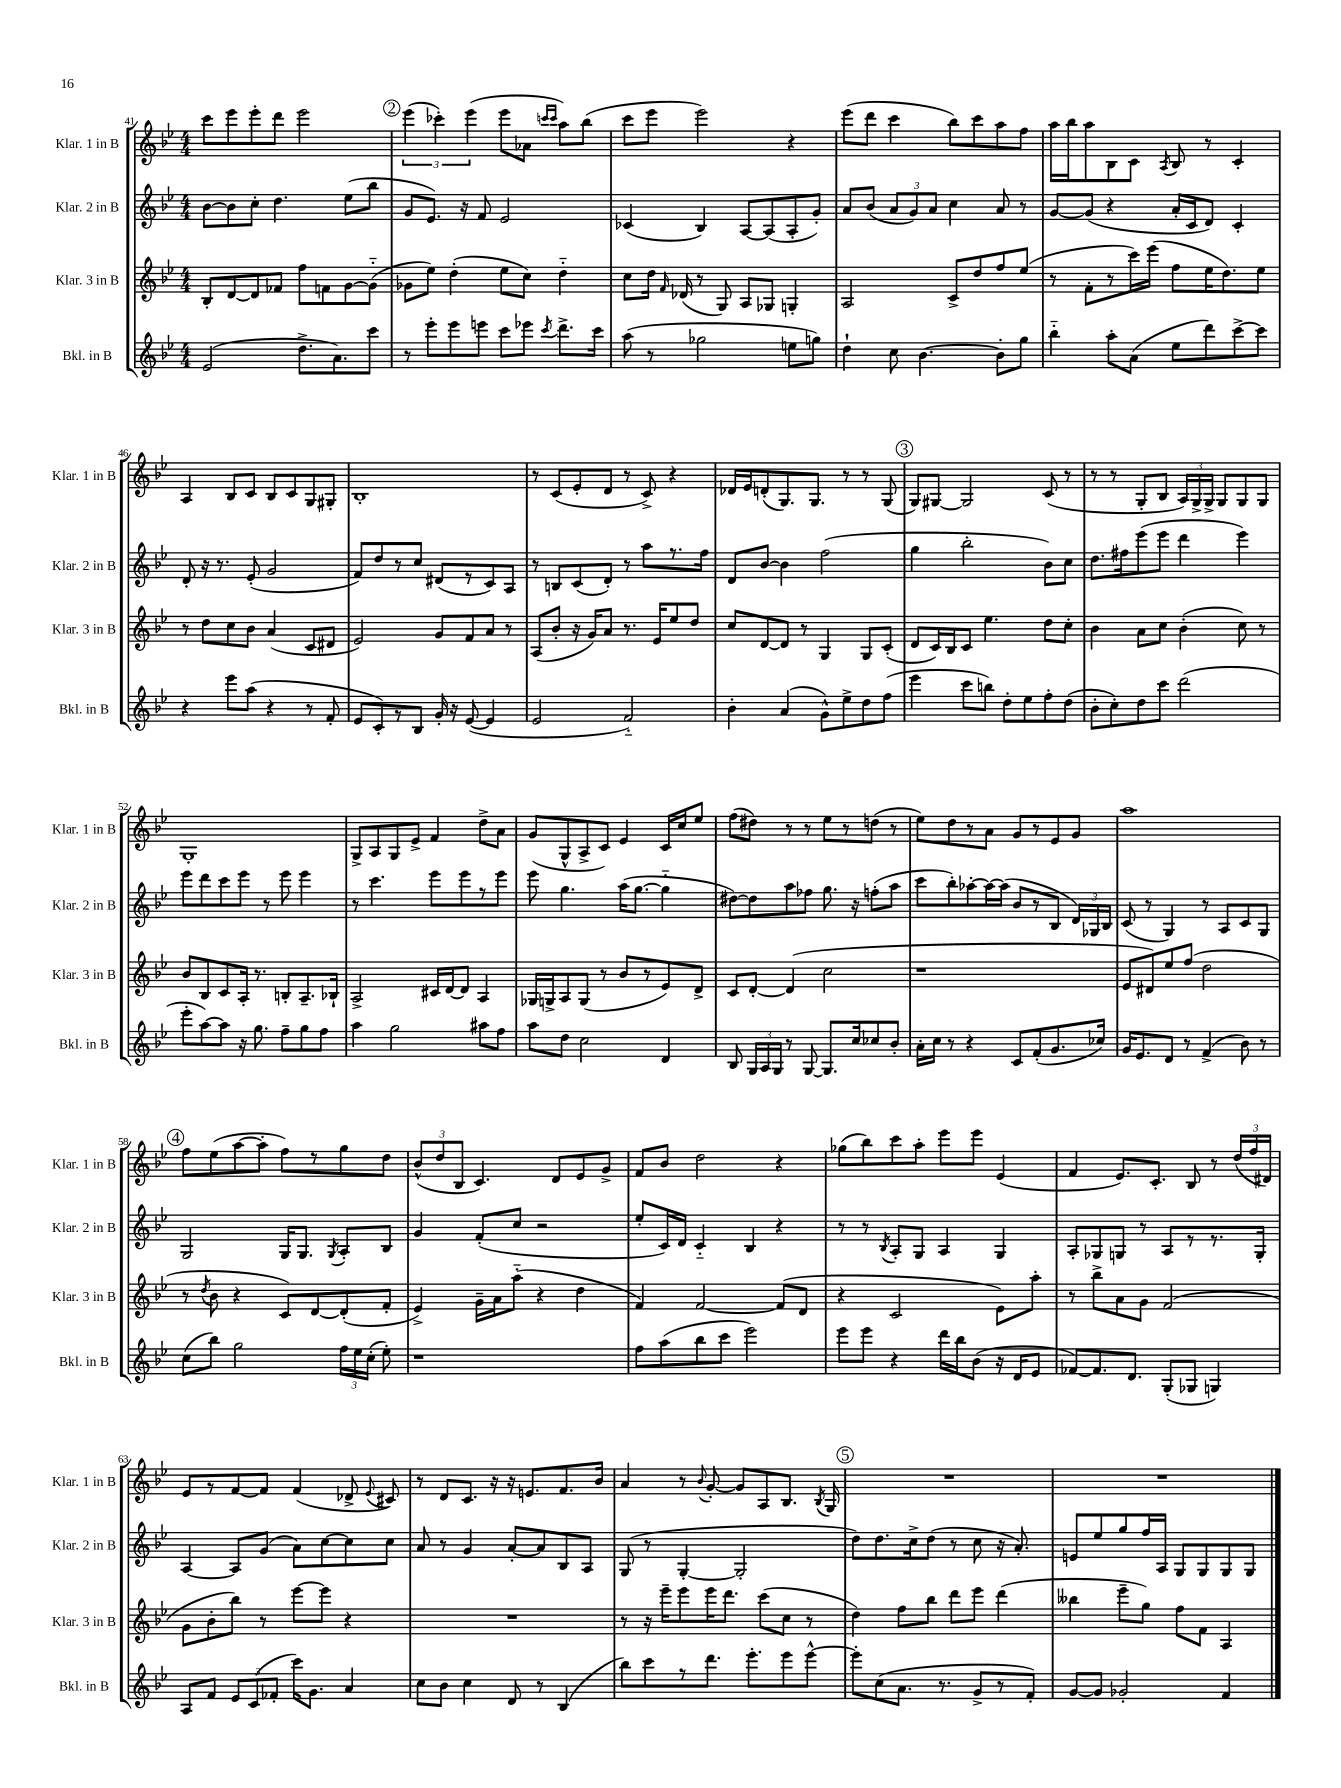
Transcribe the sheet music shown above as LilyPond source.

<<
\new StaffGroup <<
\new Staff = "s0" \with { instrumentName = "Klar. 1 in B" shortInstrumentName = "Klar. 1 in B" } {
    \clef treble \key bes \major \numericTimeSignature \time 4/4
    \autoBeamOff c'''8[ ees'''8 ees'''8-. d'''8] ees'''2 |
    \mark \markup { \circle "2" } \tuplet 3/2 { ees'''4( ces'''4-.) ees'''4( } ees'''8[ aes'8] \grace { c'''16[ c'''16] } a''8[) bes''8]( |
    c'''8[ ees'''8] ees'''2) r4 |
    ees'''8[( d'''8] c'''4 bes''8[) c'''8 a''8 f''8] |
    a''16[ bes''16 a''8 bes8 c'8] \acciaccatura { a8 } bes8 r8 c'4-. |
    a4 bes8[ c'8] bes8[ c'8 g8 gis8]-. |
    bes1-. |
    r8 c'8[( ees'8-. d'8] r8 c'8->) r4 |
    des'16[ ees'16 d'8-.( g8.) g8.] r8 r8 g8( |
    \mark \markup { \circle "3" } g8[) gis8]~ gis2 c'8( r8 |
    r8 r8 g8[-. bes8] \tuplet 3/2 { a16[) g16-> g16]-> } g8[ g8 g8] |
    g1-. |
    g8[-> a8 g8 ees'8]-> f'4 d''8[-> a'8] |
    g'8[( g8-^ a8-> c'8]) ees'4 c'16[ c''16 ees''8] |
    f''8[( dis''8]) r8 r8 ees''8[ r8 d''8]( r8 |
    ees''8[) d''8 r8 a'8] g'8[ r8 ees'8 g'8] |
    a''1 |
    \mark \markup { \circle "4" } f''8[ ees''8( a''8~ a''8]-. f''8[) r8 g''8 d''8] |
    \tuplet 3/2 { bes'8[-^( d''8 bes8] } c'4.) d'8[ ees'8 g'8]-> |
    f'8[ bes'8] d''2 r4 |
    ges''8[( bes''8) c'''8 a''8]-. ees'''8[ ees'''8] ees'4( |
    f'4 ees'8.[) c'8.]-. bes8 r8 \tuplet 3/2 { d''16[( f''16 dis'16]) } |
    ees'8[ r8 f'8~ f'8] f'4( des'8-> \appoggiatura { ees'8 } cis'8) |
    r8 d'8[ c'8.] r16 r16 e'8.[ f'8. bes'16] |
    a'4 r8 \appoggiatura { bes'8 } g'8~-. g'8[ a8 bes8.] \acciaccatura { bes8 } g16 |
    \mark \markup { \circle "5" } R1 |
    R1 \bar "|." |
}
\new Staff = "s1" \with { instrumentName = "Klar. 2 in B" shortInstrumentName = "Klar. 2 in B" } {
    \clef treble \key bes \major \numericTimeSignature \time 4/4
    \autoBeamOff bes'8[~ bes'8 c''8]-. d''4. ees''8[( bes''8] |
    \mark \markup { \circle "2" } g'8[ ees'8.]) r16 f'8 ees'2 |
    ces'4( bes4) a8[~ a8( a8-. g'8]-.) |
    a'8[ bes'8]( \tuplet 3/2 { a'8[ g'8) a'8] } c''4 a'8 r8 |
    g'8[~ g'8]( r4 a'16[-. c'16 d'8]) c'4-. |
    d'8-. r16 r8. ees'8-.( g'2 |
    f'8[) d''8 r8 c''8] dis'8[( r8 c'8) a8] |
    r8 b8[ c'8( d'8]-.) r8 a''8[ r8. f''16] |
    d'8[ bes'8]~ bes'4 f''2( |
    \mark \markup { \circle "3" } g''4 bes''2-. bes'8[) c''8] |
    d''8.[ fis''16 ees'''8( ees'''8] d'''4 ees'''4) |
    ees'''8[ d'''8 c'''8 ees'''8] r8 ees'''8 ees'''4 |
    r8 c'''4. ees'''8[ ees'''8 r8 ees'''8] |
    ees'''8 g''4. a''16[( g''8.]~ g''4-_ |
    dis''8[~) dis''8 a''8 fes''8] g''8. r16 f''8[-.( a''8] |
    c'''8[ bes''8-.) aes''8~-. aes''16~ aes''16]( bes'8[ r8 bes8] \tuplet 3/2 { d'16[) ges16 bes16] } |
    c'8( r8 g4) r8 a8[ c'8 g8] |
    \mark \markup { \circle "4" } g2 g16[ g8.] \acciaccatura { g8 } a8[-. bes8] |
    g'4 f'8[-.( c''8] r2 |
    ees''8[-. c'16) d'16] c'4-_ bes4 r4 |
    r8 r8 \acciaccatura { bes8 } a8[-. g8] a4 g4 |
    a8[-. ges8 g8] r8 a8[ r8 r8. g16]-. |
    a4~ a8[ g'8]( a'8[) c''8~ c''8 c''8] |
    a'8 r8 g'4 a'8[~-. a'8 bes8 a8] |
    g8( r8 g4~-. g2-. |
    \mark \markup { \circle "5" } d''8[) d''8. c''16-> d''8]( r8 c''8 r16 a'8.-.) |
    e'8[ ees''8 g''8 f''16 a16] g8[ g8 g8 g8] \bar "|." |
}
\new Staff = "s2" \with { instrumentName = "Klar. 3 in B" shortInstrumentName = "Klar. 3 in B" } {
    \clef treble \key bes \major \numericTimeSignature \time 4/4
    \autoBeamOff bes8[-. d'8~ d'8 fes'8] f''8[ f'8 g'8~ g'8]-_( |
    \mark \markup { \circle "2" } ges'8[ ees''8]) d''4-.( ees''8[ c''8]) d''4-_ |
    c''8[ d''16] \grace { f'16 } des'16( r8 g8) a8[ ges8] g4-. |
    a2 c'8[-> d''8 f''8 ees''8]( |
    r8 f'8[-. r8 c'''16) ees'''16]( f''8[ ees''16 d''8.) ees''8] |
    r8 d''8[ c''8 bes'8] a'4( c'8[ dis'8] |
    ees'2) g'8[ f'8 a'8] r8 |
    a8[( bes'8]-. r16 g'16[) a'8] r8. ees'16[ ees''8 d''8] |
    c''8[ d'8~ d'8] r8 g4 g8[ c'8]-.( |
    \mark \markup { \circle "3" } d'8[ c'16) bes16 c'8] ees''4. d''8[ c''8]-. |
    bes'4 a'8[ c''8] bes'4-.( c''8) r8 |
    bes'8[ bes8 c'8 a16]-. r8. b8[-. a8.-- bes16]-! |
    a2-> cis'16[ d'16~ d'8] a4 |
    ges16[ g16-> a8 g8]( r8 bes'8[ r8 ees'8) d'8]-> |
    c'8[ d'8]~-. d'4( c''2 |
    r1 |
    ees'8[ dis'8) ees''8 f''8]( d''2 |
    \mark \markup { \circle "4" } r8 \acciaccatura { d''8 } bes'8 r4 c'8[) d'8~ d'8-.( f'8]-. |
    ees'4->) g'16[-- a'16 a''8]-_( r4 d''4 |
    f'4) f'2~ f'8[( d'8] |
    r4 c'2 ees'8[) a''8]-. |
    r8 bes''8[-> a'8 g'8] f'2( |
    g'8[ bes'8-. bes''8]) r8 ees'''8[~ ees'''8] r4 |
    R1 |
    r8 r16 ees'''16[-- ees'''8 ees'''16 d'''8.] c'''8[( c''8] r8 |
    \mark \markup { \circle "5" } d''4) f''8[ bes''8] d'''8[ ees'''8] d'''4( |
    beses''4 ees'''8[-- g''8]) f''8[ f'8] a4 \bar "|." |
}
\new Staff = "s3" \with { instrumentName = "Bkl. in B" shortInstrumentName = "Bkl. in B" } {
    \clef treble \key bes \major \numericTimeSignature \time 4/4
    \autoBeamOff ees'2( d''8.[-> a'8.) c'''8] |
    \mark \markup { \circle "2" } r8 ees'''8[-. ees'''8 e'''8] c'''8[ ees'''8] \acciaccatura { c'''8 } d'''8.[-> c'''16] |
    a''8( r8 ges''2 e''8[ g''8]) |
    d''4-! c''8 bes'4.~ bes'8[-. g''8] |
    bes''4-_ a''8[-. a'8]( ees''8[ d'''8) c'''8~-> c'''8] |
    r4 ees'''8[ a''8]( r4 r8 f'8-. |
    ees'8[ c'8-.) r8 bes8] g'16-. r16 ees'8~( ees'4 |
    ees'2 f'2-_) |
    bes'4-. a'4( g'8[-^) ees''8-> d''8 f''8]( |
    \mark \markup { \circle "3" } ees'''4 c'''8[ b''8]) d''8[-. ees''8 f''8-. d''8]( |
    bes'8[-. c''8-.) d''8 c'''8] d'''2( |
    ees'''8[-. a''8~) a''8] r16 g''8. f''8[-- g''8 f''8] |
    a''4 g''2 ais''8[ f''8] |
    a''8[ d''8] c''2 d'4 |
    bes8 \tuplet 3/2 { g16[ a16 g16] } r8 g8~ g8.[ c''16 ces''8 bes'8]-. |
    a'16[-. c''16] r8 r4 c'8[ f'8-.( g'8. ces''16]) |
    g'16[ ees'8. d'8] r8 f'4->( bes'8) r8 |
    \mark \markup { \circle "4" } c''8[( bes''8]) g''2 \tuplet 3/2 { f''16[ ees''16 c''16]-.( } ees''8-.) |
    r1 |
    f''8[ a''8( bes''8 c'''8] ees'''2) |
    ees'''8[ ees'''8] r4 d'''16[ bes''16 bes'8]( r16 d'16[ ees'8] |
    fes'8[~) fes'8. d'8.] g8[-.( ges8] g4) |
    a8[ f'8] \tuplet 3/2 { ees'8[ c'8( fes'8]-. } c'''16[) g'8.] a'4 |
    c''8[ bes'8] c''4 d'8 r8 bes4( |
    bes''8[) c'''8 r8 d'''8.] ees'''8.[-. ees'''8 ees'''8]~-^ |
    \mark \markup { \circle "5" } ees'''8[-. c''8( a'8.] r8. g'8[-> r8 f'8]-.) |
    g'8[~ g'8] ges'2-. f'4 \bar "|." |
}
>>
>>
\layout { \context { \Score currentBarNumber = #41 } }
